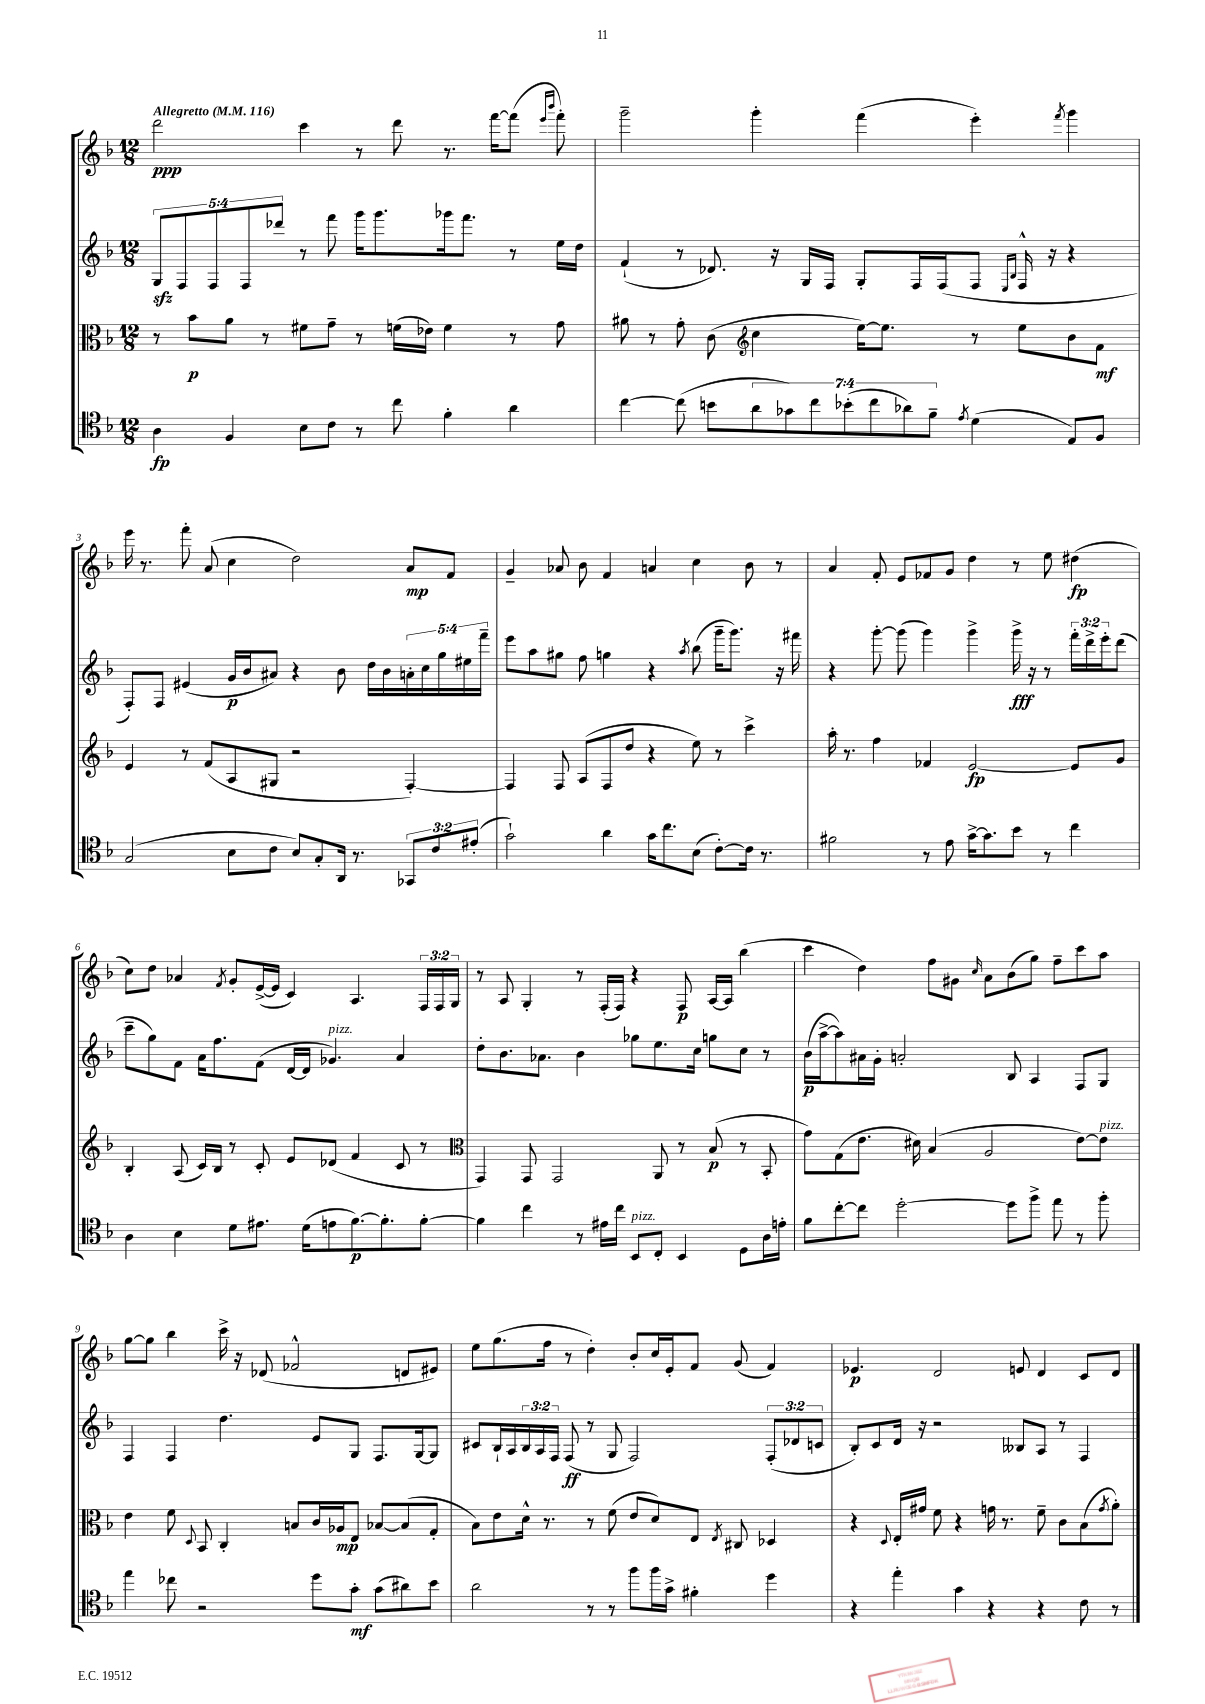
<<
\new StaffGroup <<
\new Staff = "s0" {
    \clef treble \key f \major \numericTimeSignature \time 12/8 \override Staff.TupletNumber.text = #tuplet-number::calc-fraction-text \tempo "Allegretto" 4 = 116
    d'''2\ppp c'''4 r8 d'''8 r8. f'''16~ f'''8( \grace { e'''16 bes'''16 } f'''8-.) |
    g'''2-- g'''4-. f'''4( e'''4-.) \acciaccatura { f'''8 } g'''4 |
    e'''16 r8. f'''8-. a'8( c''4 d''2) a'8\mp f'8 |
    g'4-- aes'8 bes'8 f'4 a'4 c''4 bes'8 r8 |
    a'4 f'8-. e'8 fes'8 g'8 d''4 r8 e''8 dis''4\fp( |
    c''8) d''8 aes'4 \acciaccatura { f'8 } g'8-. e'16~->( e'16 c'4) a4. \tuplet 3/2 { f16 f16 g16 } |
    r8 a8 g4-. r8 f16-.( f16) r4 f8\p a16~ a16 bes''4( |
    c'''4 d''4) f''8 gis'8 \grace { c''16 } a'8 bes'8( g''8) f''8-- c'''8 a''8 |
    g''8~ g''8 bes''4 c'''16-> r16 des'8( fes'2-^ d'8 eis'8) |
    e''8 g''8.( f''16 r8 d''4-.) bes'8-. c''16 e'16-. f'8 g'8( f'4) |
    ees'4.\p d'2 e'8 d'4 c'8 d'8 \bar "|." |
}
\new Staff = "s1" {
    \clef treble \key f \major \numericTimeSignature \time 12/8 \override Staff.TupletNumber.text = #tuplet-number::calc-fraction-text
    \tuplet 5/4 { g8\sfz f8 f8 f8 des'''8 } r8 f'''8 g'''16 g'''8. ges'''16 f'''8. r8 e''16 d''16 |
    f'4-!( r8 des'8.) r16 g16 f16 g8-. f16 f16( f8 \grace { e16 bes16 } f16-^ r16 r4 |
    f8-.) f8 eis'4( g'16\p bes'16 ais'8) r4 bes'8 d''16 bes'16 \tuplet 5/4 { a'16-. c''16 g''16 eis''16 f'''16-- } |
    e'''8 a''8 gis''8 f''8 g''4 r4 \acciaccatura { a''8 } bes''8( g'''16-- g'''8.) r16 fis'''16 |
    r4 g'''8~-. g'''8( g'''4) g'''4-> g'''16->\fff r16 r8 \tuplet 3/2 { f'''16-. d'''16-> e'''16-. } d'''8( |
    c'''8-- g''8) f'8 a'16 f''8. f'8( d'16~ d'16 ges'4.^\markup { \italic "pizz." }) a'4 |
    d''8-. bes'8. aes'8. bes'4 ges''8 e''8. c''16 g''8 c''8 r8 |
    bes'16\p( a''16~-> a''8) ais'16 g'16-. a'2-. bes8 a4 f8 g8 |
    f4 f4 d''4. e'8 g8 f8. g16~ g8 |
    cis'8 bes16-! a16 \tuplet 3/2 { bes16 a16 f16 } f8\ff( r8 g8 f2) \tuplet 3/2 { f8-.( des'8 c'8 } |
    bes8-.) c'8 d'16 r16 r2 beses8 a8 r8 f4 \bar "|." |
}
\new Staff = "s2" {
    \clef alto \key f \major \numericTimeSignature \time 12/8
    r8 bes'8\p a'8 r8 fis'8 g'8-- r8 f'16( ees'16) f'4 r8 g'8 |
    ais'8 r8 g'8-. c'8( \clef treble c''4 e''16~) e''8. r8 e''8 bes'8 f'8\mf |
    e'4 r8 f'8( a8 gis8 r2 f4~-.) |
    f4 f8 a8( f8 d''8 r4 e''8) r8 c'''4-> |
    a''16-. r8. f''4 fes'4 e'2~\fp e'8 g'8 |
    bes4-. a8( c'16) bes16 r8 c'8-. e'8 des'8( f'4 c'8 r8 |
    \clef alto g,4) g,8 g,2 a,8 r8 bes8\p( r8 bes,8-. |
    g'8) g8( e'8. dis'16) bes4( a2 e'8~) e'8^\markup { \italic "pizz." } |
    e'4 f'8 \appoggiatura { d8 } bes,8 c4-. b8 c'16 aes16\mp e8 bes8~ bes8( g8-. |
    bes8) e'8 d'16-^ r8. r8 f'8( e'8 d'8) e8 \acciaccatura { e8 } cis8 des4 |
    r4 \appoggiatura { d8 } e16-. gis'16 f'8 r4 g'16 r8. f'8-- c'8 bes8( \acciaccatura { g'8 } a'8-.) \bar "|." |
}
\new Staff = "s3" {
    \clef tenor \key f \major \numericTimeSignature \time 12/8 \override Staff.TupletNumber.text = #tuplet-number::calc-fraction-text
    a4\fp f4 bes8 c'8 r8 c''8 f'4-. a'4 |
    c''4~ c''8( b'8 \tuplet 7/4 { a'8 ges'8) c''8 bes'8-.( c''8 aes'8) f'8-- } \acciaccatura { e'8 } d'4( e8) f8 |
    g2( bes8 c'8 bes8) g8-. a,16 r8. \tuplet 3/2 { ges,8 c'8 eis'8-.( } |
    g'2-!) a'4 g'16 c''8. bes8( c'8~-.) c'16 r8. |
    fis'2 r8 e'8 g'16~-> g'8. bes'8 r8 c''4 |
    a4 bes4 d'8 eis'8. d'16( e'8 f'8.~\p) f'8.-. f'8~-. |
    f'4 c''4 r8 eis'16 c''16 bes,8^\markup { \italic "pizz." } c8-. bes,4 d8 a16 e'16-. |
    f'8 c''8~-. c''8 d''2~-. d''8 f''8-> e''8 r8 f''8-. |
    e''4 ces''8 r2 d''8 g'8-.\mf g'8( ais'8) bes'8 |
    a'2 r8 r8 f''8 f''16 g'16-> fis'4-. d''4 |
    r4 e''4-. g'4 r4 r4 c'8 r8 \bar "|." |
}
>>
>>
